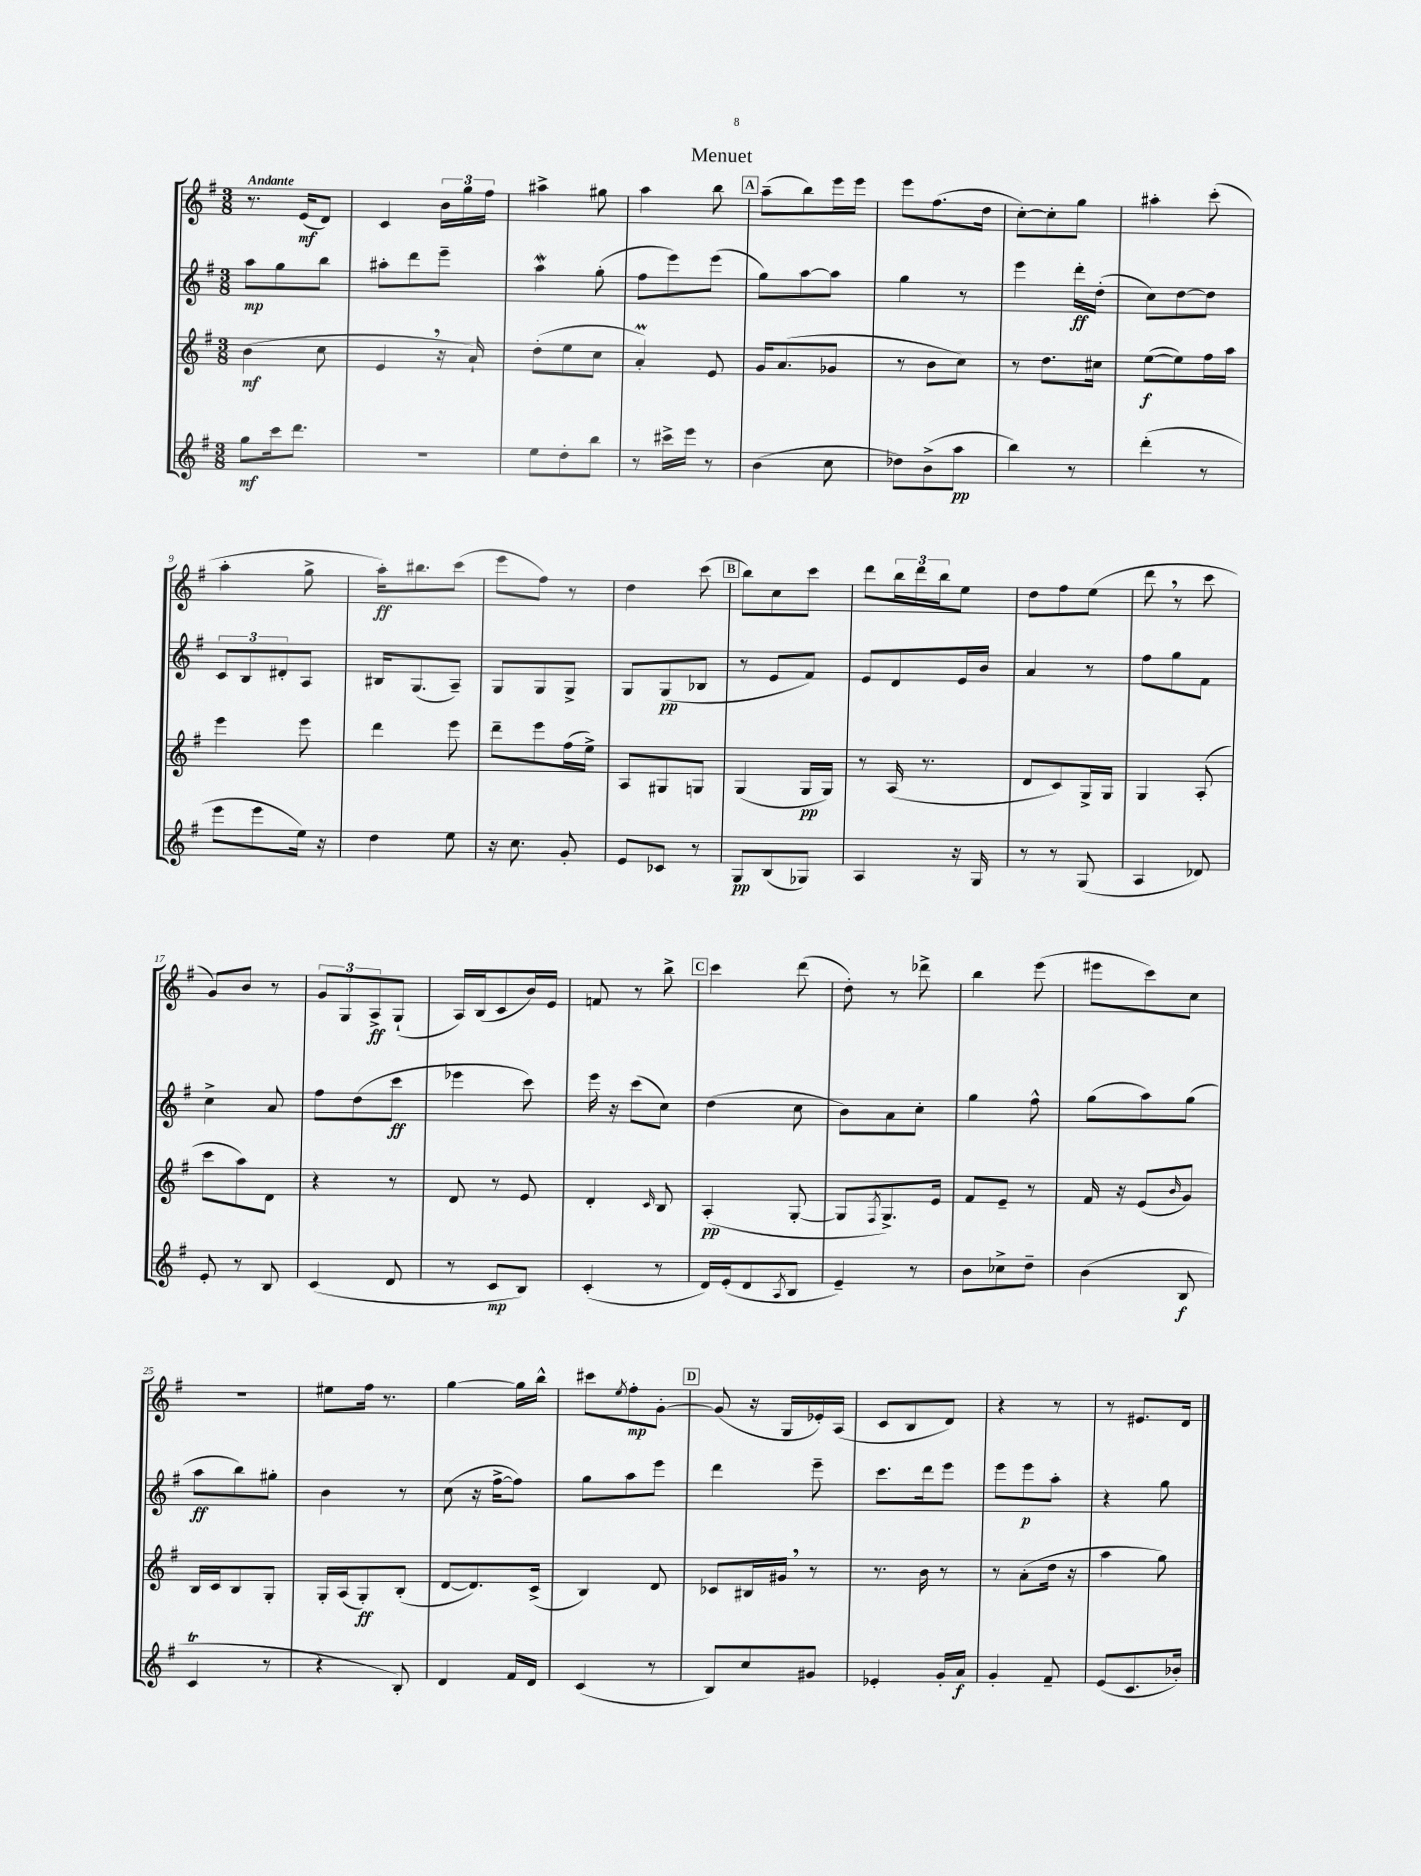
\header { title = "Menuet" }
<<
\new StaffGroup <<
\new Staff = "s0" {
    \clef treble \key g \major \numericTimeSignature \time 3/8 \tempo "Andante"
    r8. e'16\mf( d'8) |
    c'4 \tuplet 3/2 { b'16 g''16 fis''16 } |
    ais''4-> gis''8 |
    a''4 b''8 |
    \mark \markup { \box "A" } a''8--( b''8) e'''16 e'''16 |
    e'''8 fis''8.( d''16 |
    c''8~-.) c''8-. g''8 |
    ais''4-. c'''8-.( |
    a''4-. g''8-> |
    a''16-.\ff) bis''8. c'''8( |
    e'''8 fis''8) r8 |
    d''4 c'''8( |
    \mark \markup { \box "B" } b''8) c''8 c'''8 |
    d'''8 \tuplet 3/2 { b''16 d'''16 b''16 } e''8 |
    d''8 fis''8 e''8( |
    d'''8 \breathe r8 c'''8 |
    g'8) b'8 r8 |
    \tuplet 3/2 { g'8 g8 a8->\ff } g8-!( |
    a16) b16( c'8 b'16) e'16 |
    f'8 r8 b''8-> |
    \mark \markup { \box "C" } c'''4 d'''8( |
    d''8-.) r8 des'''8-> |
    b''4 e'''8( |
    eis'''8 c'''8) c''8 |
    R4. |
    eis''8 fis''16 r8. |
    g''4~ g''16 b''16-^ |
    cis'''8 \acciaccatura { e''8 } fis''8-.\mp g'8~-. |
    \mark \markup { \box "D" } g'8( r16 g16 ees'16-.) a16( |
    c'8 b8 d'8) |
    r4 r8 |
    r8 eis'8. d'16 \bar "|." |
}
\new Staff = "s1" {
    \clef treble \key g \major \numericTimeSignature \time 3/8
    a''8\mp g''8 b''8 |
    ais''8-. d'''8 e'''8-- |
    a''4\mordent g''8-.( |
    fis''8 e'''8) e'''8( |
    \mark \markup { \box "A" } g''8) a''8~ a''8 |
    g''4 r8 |
    e'''4 d'''16-.\ff d''16-.( |
    c''8) d''8~ d''8 |
    \tuplet 3/2 { c'8 b8 dis'8-. } a8 |
    bis16 g8.( a8--) |
    g8 g8 g8-> |
    g8 g8\pp( bes8 |
    \mark \markup { \box "B" } r8 e'8 fis'8) |
    e'8 d'8 e'16 b'16 |
    a'4 r8 |
    fis''8 g''8 fis'8 |
    c''4-> a'8 |
    fis''8 d''8( c'''8\ff |
    ees'''4 c'''8) |
    e'''16 r16 c'''8( c''8) |
    \mark \markup { \box "C" } d''4( c''8 |
    b'8) a'8 c''8-. |
    g''4 fis''8-^ |
    g''8( a''8) g''8( |
    a''8\ff b''8) gis''8-. |
    b'4 r8 |
    c''8( r16 fis''16~-> fis''8) |
    g''8 a''8 e'''8 |
    \mark \markup { \box "D" } d'''4 e'''8-- |
    c'''8. d'''16 e'''8 |
    e'''8 e'''8\p a''8-. |
    r4 g''8 \bar "|." |
}
\new Staff = "s2" {
    \clef treble \key g \major \numericTimeSignature \time 3/8
    b'4\mf( c''8 |
    e'4 \breathe r16 a'16-!) |
    d''8-.( e''8 c''8 |
    a'4-.\prall) e'8 |
    \mark \markup { \box "A" } g'16 a'8.( ges'8 |
    r8 b'8 c''8) |
    r8 d''8. cis''16 |
    e''8~\f( e''8) fis''16 a''16 |
    e'''4 e'''8 |
    d'''4 e'''8 |
    d'''8-- e'''8 fis''16( e''16->) |
    a8 gis8 g8 |
    \mark \markup { \box "B" } g4( g16\pp g16) |
    r8 a16( r8. |
    d'8 c'8) g16-> g16 |
    g4 a8-.( |
    c'''8 a''8) d'8 |
    r4 r8 |
    d'8 r8 e'8 |
    d'4-. \grace { c'16 } b8 |
    \mark \markup { \box "C" } a4-.\pp( g8~-. |
    g8 \acciaccatura { fis8 } g8.->) e'16 |
    fis'8 e'8-- r8 |
    fis'16 r16 e'8( \grace { b'16 } g'8) |
    b16 c'16 b8 g8-. |
    g16-. a16( g8-.\ff) b8-.( |
    d'8~ d'8.) c'16->( |
    b4) d'8 |
    \mark \markup { \box "D" } ces'8 bis16 gis'16 \breathe r8 |
    r8. b'16 r8 |
    r8 a'8-.( d''16 r16 |
    a''4 g''8) \bar "|." |
}
\new Staff = "s3" {
    \clef treble \key g \major \numericTimeSignature \time 3/8
    g''8\mf c'''16 d'''8. |
    R4. |
    e''8 d''8-. b''8 |
    r8 cis'''16-> e'''16 r8 |
    \mark \markup { \box "A" } b'4( c''8 |
    des''8) b'8->( a''8\pp |
    b''4) r8 |
    d'''4-.( r8 |
    e'''8 e'''8 e''16) r16 |
    d''4 e''8 |
    r16 c''8. g'8-. |
    e'8 ces'8 r8 |
    \mark \markup { \box "B" } g8\pp b8( ges8) |
    a4 r16 g16 |
    r8 r8 g8( |
    a4 des'8) |
    e'8-. r8 b8 |
    c'4( d'8 |
    r8 c'8\mp b8) |
    c'4-.( r8 |
    \mark \markup { \box "C" } d'16) e'16-.( d'8 \acciaccatura { a8 } b8 |
    e'4--) r8 |
    b'8 ces''8-> d''8-- |
    b'4( b8\f |
    c'4\trill r8 |
    r4 b8-.) |
    d'4 fis'16 d'16 |
    c'4( r8 |
    \mark \markup { \box "D" } b8) c''8 gis'8 |
    ees'4-. g'16-. a'16\f |
    g'4-. fis'8-- |
    e'8( c'8. bes'16-.) \bar "|." |
}
>>
>>
